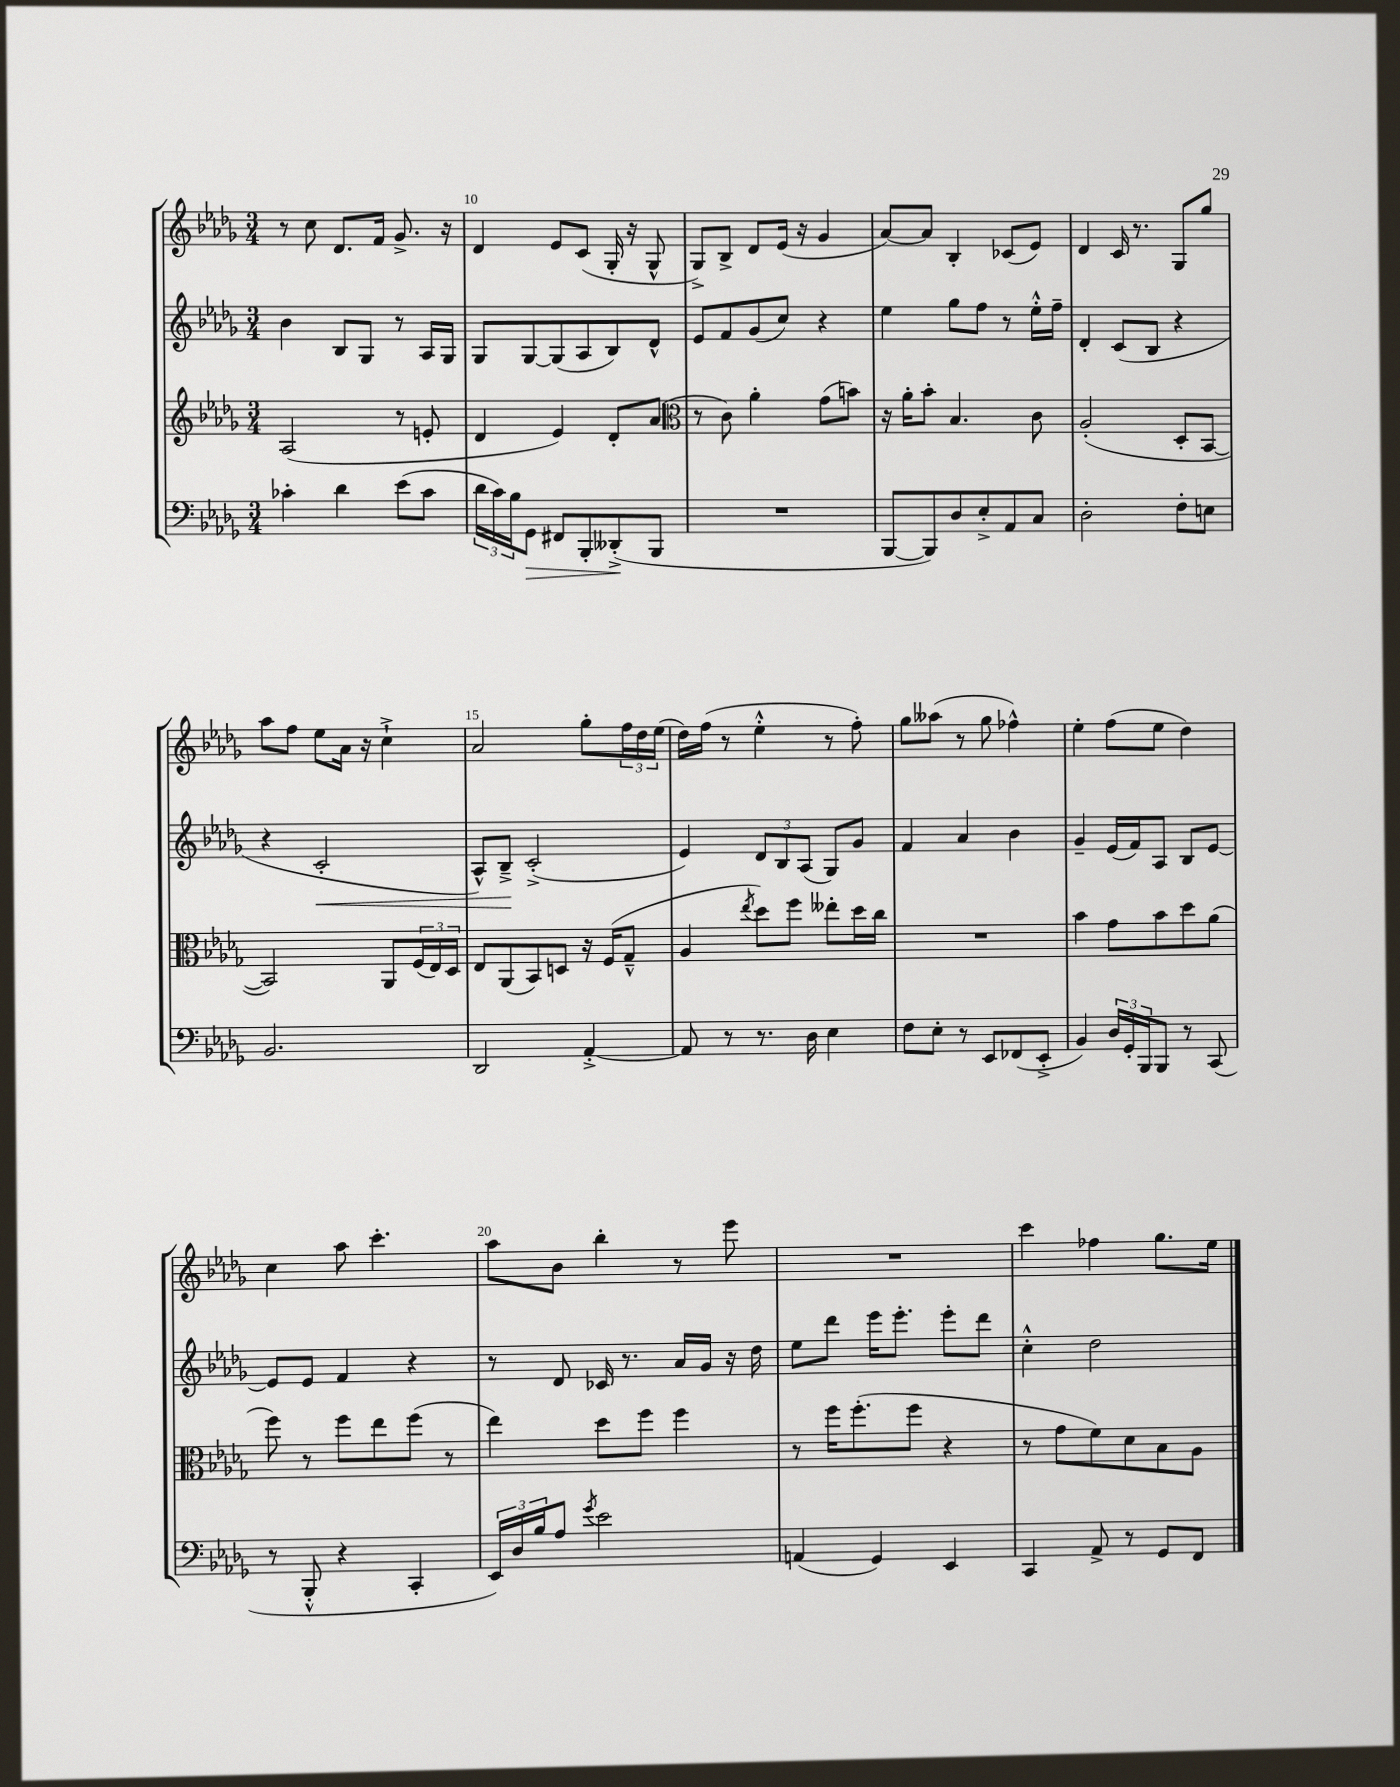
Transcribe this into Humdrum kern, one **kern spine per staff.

**kern	**dynam	**kern	**kern	**dynam	**kern
*part4	*part4	*part3	*part2	*part2	*part1
*staff4	*staff4	*staff3	*staff2	*staff2	*staff1
*clefF4	*	*clefG2	*clefG2	*	*clefG2
*k[b-e-a-d-g-]	*	*k[b-e-a-d-g-]	*k[b-e-a-d-g-]	*	*k[b-e-a-d-g-]
*M3/4	*	*M3/4	*M3/4	*	*M3/4
=9	=9	=9	=9	=9	=9
4c-X'\	.	(2A-/	4b-\	.	8r
.	.	.	.	.	8cc\
4d-\	.	.	8B-/L	.	8.d-/L
.	.	.	8G-/J	.	.
.	.	.	.	.	16f/Jk
(8e-\L	.	8r	8r	.	8.g-^/
8c-\J	.	8en'/	16A-/LL	.	.
.	.	.	16G-/JJ	.	16r
=10	=10	=10	=10	=10	=10
24d-\LL	.	4d-/	8G-/L	.	4d-/
24c\)	.	.	.	.	.
24B-\J	.	.	.	.	.
!	!LO:HP:b	!	!	!	!
8GG-\J	>	.	[8G-/	.	.
8FF#X/L	.	4e-/)	(8G-/]	.	8e-/L
8BBB-'/	.	.	8A-/	.	(8c/J
(8DD--X'^/	.	8d-'/L	8B-/)	.	16G-'/
.	.	.	.	.	16r
8BBB-/J	]	(8a-/J	8d-^^/J	.	8G-^^/
=11	=11	=11	=11	=11	=11
*	*	*clefC3	*	*	*
2.r	.	8r	8e-/L	.	8G-^/L)
.	.	8c\)	8f/	.	8B-^/J
.	.	4a-'\	(8g-/	.	8d-/L
.	.	.	8cc/J)	.	(16e-/Jk
.	.	.	.	.	16r
.	.	(8g-\L	4r	.	4g-/
.	.	8bn\J)	.	.	.
=12	=12	=12	=12	=12	=12
[8BBB-/L	.	16r	4ee-\	.	[8a-/L)
.	.	16a-'\KL	.	.	.
8BBB-/])	.	8b-'\J	.	.	8a-/J]
8D-/	.	4.B-/	8gg-\L	.	4B-'/
8E-'^/	.	.	8ff\J	.	.
8AA-/	.	.	8r	.	(8c-X/L
8C/J	.	8c\	16ee-'^^\LL	.	8e-/J)
.	.	.	16ff~\JJ	.	.
=13	=13	=13	=13	=13	=13
2D-'\	.	(2A-'/	4d-'/	.	4d-/
.	.	.	(8c/L	.	16c/
.	.	.	.	.	8.r
.	.	.	8B-/J	.	.
8F'\L	.	8D-'/L	4r	.	8G-/L
8En\J	.	[8BB-/J	.	.	8gg-/J
!!LO:LB:g=z
=14	=14	=14	=14	=14	=14
2.BB-/	.	2BB-/])	4r	.	8aa-\L
.	.	.	.	.	8ff\J
!	!	!	!	!LO:HP:b	!
.	.	.	2c'/	<	8ee-\L
.	.	.	.	.	16a-\Jk
.	.	.	.	.	16r
.	.	8AA-/L	.	.	4cc`^\
.	.	(24F/L	.	.	.
.	.	24E-/)	.	.	.
.	.	24D-/JJ	.	.	.
=15	=15	=15	=15	=15	=15
2DD-/	.	8E-/L	8A-^^/L)	.	2a-/
.	.	(8AA-/	8B-~^/J	.	.
.	.	8BB-/)	(2c'^/	[	.
.	.	8Dn/J	.	.	.
[4AA-'^/	.	16r	.	.	8gg-'\L
.	.	(16F/KL	.	.	.
.	.	8G-~^^/J	.	.	24ff\L
.	.	.	.	.	24dd-\
.	.	.	.	.	(24ee-\JJ
=16	=16	=16	=16	=16	=16
8AA-/]	.	4A-/	4e-/)	.	16dd-\LL)
.	.	.	.	.	(16ff\JJ
8r	.	.	.	.	8r
.	.	8qee-/	.	.	.
8.r	.	8dd-\L)	12d-/L	.	4ee-'^^\
.	.	.	12B-/	.	.
.	.	8ff\J	.	.	.
.	.	.	(12A-/J	.	.
16D-\	.	.	.	.	.
4E-\	.	8ee--X'\L	8G-/L)	.	8r
.	.	16dd-\L	8g-/J	.	8ff'\)
.	.	16cc\JJ	.	.	.
=17	=17	=17	=17	=17	=17
8F\L	.	2.r	4f/	.	8gg-\L
8E-'\J	.	.	.	.	(8aa--X\J
8r	.	.	4a-/	.	8r
8EE-/L	.	.	.	.	8gg-\
(8FF-X/	.	.	4b-\	.	4ff-X^^\)
8EE-'^/J	.	.	.	.	.
=18	=18	=18	=18	=18	=18
4BB-/)	.	4b-\	4g-~/	.	4ee-'\
24D-/LL	.	8g-\L	(16e-/LL	.	(8ff\L
24GG-'/	.	.	.	.	.
.	.	.	16f/J)	.	.
24BBB-/J	.	.	.	.	.
8BBB-/J	.	8b-\	8A-/J	.	8ee-\J
8r	.	8dd-\	8B-/L	.	4dd-\)
(8CC/	.	(8a-\J	[8e-/J	.	.
!!LO:LB:g=z
=19	=19	=19	=19	=19	=19
8r	.	8ff\)	8e-/L]	.	4cc\
8BBB-'^^/	.	8r	8e-/J	.	.
4r	.	8ff\L	4f/	.	8aa-\
.	.	8ee-\	.	.	4.ccc'\
4CC'/	.	(8ff\J	4r	.	.
.	.	8r	.	.	.
=20	=20	=20	=20	=20	=20
24EE-/LL)	.	4ee-\)	8r	.	8aa-\L
24D-/	.	.	.	.	.
24B-/J	.	.	.	.	.
8A-/J	.	.	8d-/	.	8b-\J
8qg-/	.	.	.	.	.
2e-\	.	8dd-\L	16c-X/	.	4bb-'\
.	.	.	8.r	.	.
.	.	8ff\J	.	.	.
.	.	4ff\	16a-/LL	.	8r
.	.	.	16g-/JJ	.	.
.	.	.	16r	.	8eee-\
.	.	.	16dd-\	.	.
=21	=21	=21	=21	=21	=21
(4AAn/	.	8r	8ee-\L	.	2.r
.	.	16ff\KL	8ddd-\J	.	.
.	.	(8.ff'\	.	.	.
4GG-/)	.	.	16eee-\KL	.	.
.	.	.	8.eee-'\J	.	.
.	.	8ff\J	.	.	.
4EE-/	.	4r	8eee-'\L	.	.
.	.	.	8ddd-\J	.	.
=22	=22	=22	=22	=22	=22
4CC/	.	8r	4cc'^^\	.	4ccc\
.	.	8g-\L	.	.	.
8AA-^/	.	8f\)	2dd-\	.	4ff-X\
8r	.	8d-\	.	.	.
8GG-/L	.	8B-\	.	.	8.gg-\L
8FF/J	.	8A-\J	.	.	.
.	.	.	.	.	16ee-\Jk
==	==	==	==	==	==
*-	*-	*-	*-	*-	*-
